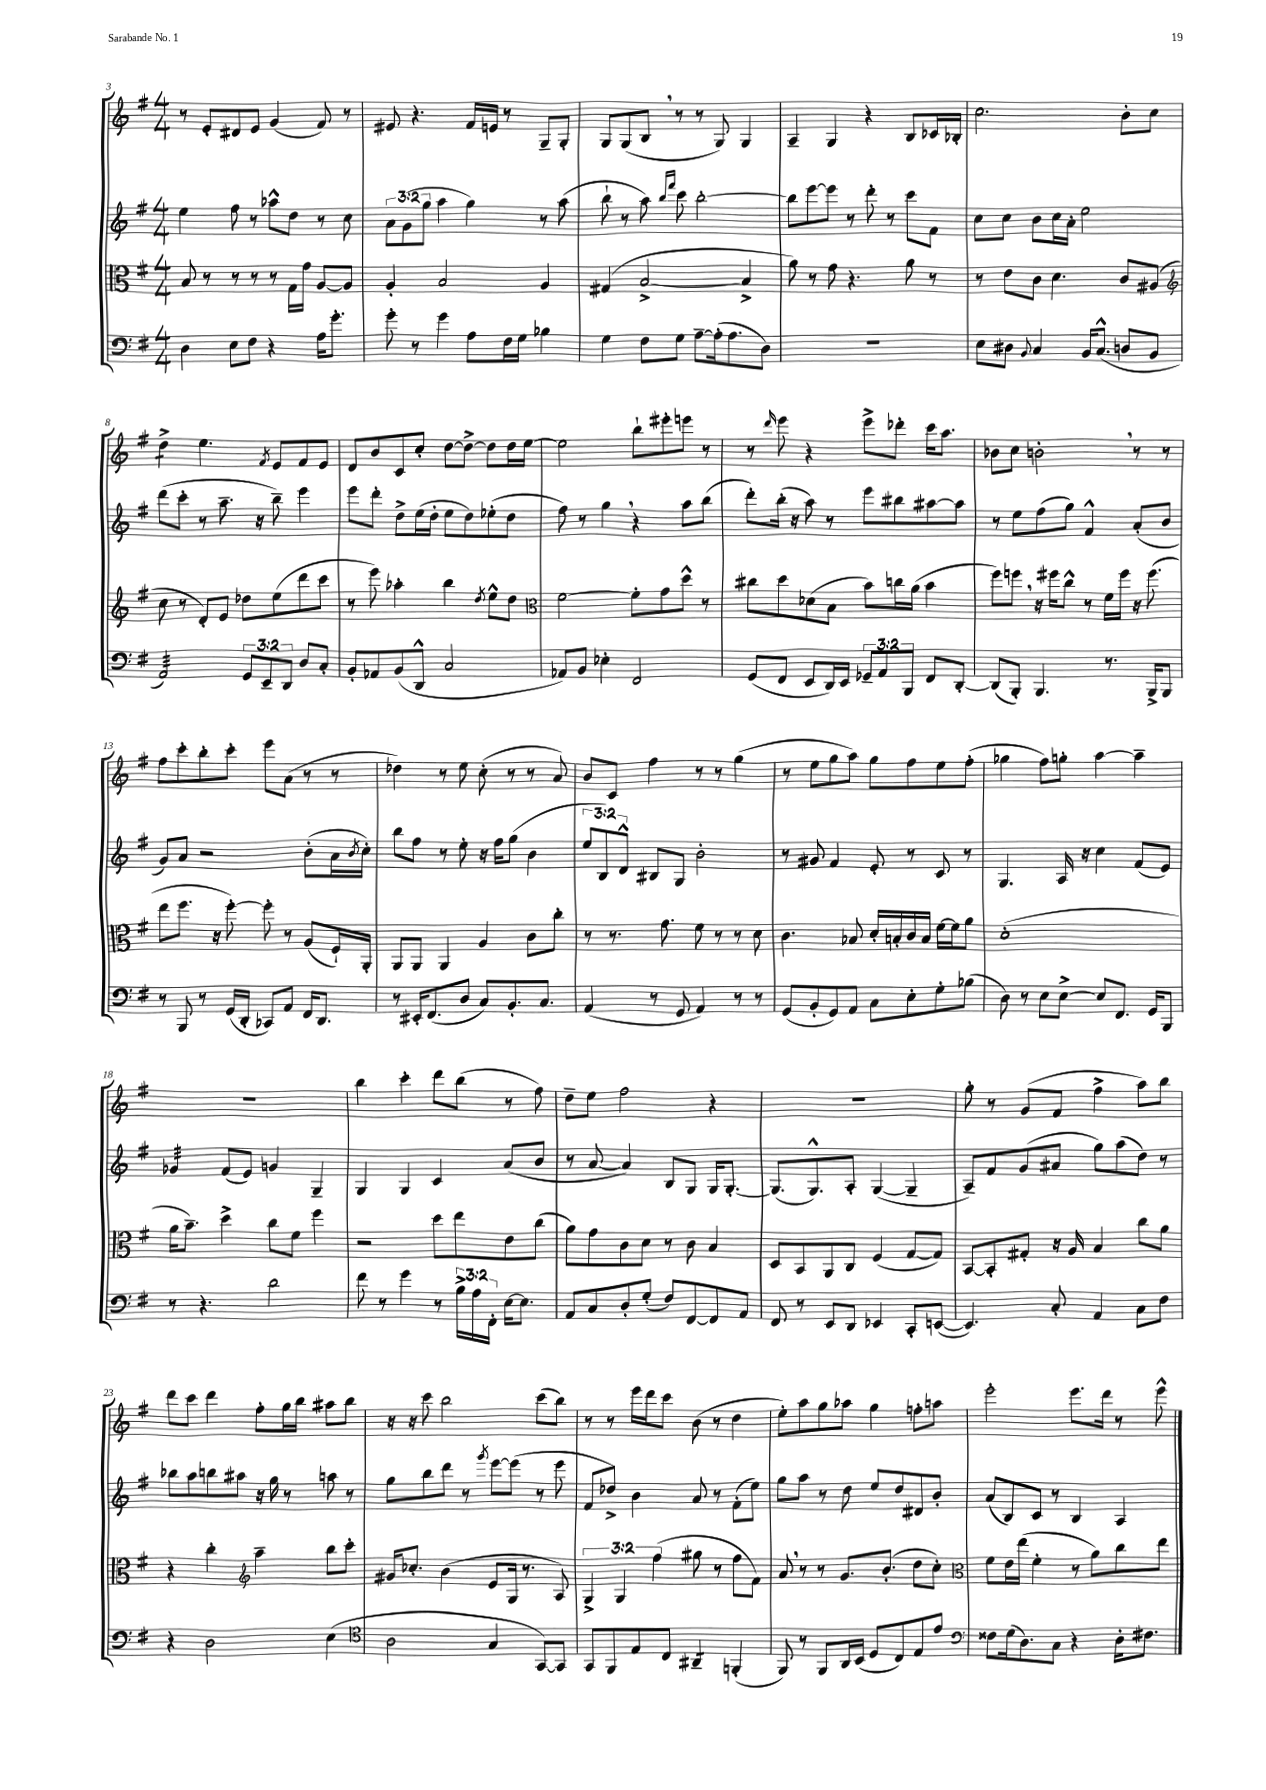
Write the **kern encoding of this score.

**kern	**kern	**kern	**kern
*staff4	*staff3	*staff2	*staff1
*clefF4	*clefC3	*clefG2	*clefG2
*k[f#]	*k[f#]	*k[f#]	*k[f#]
*M4/4	*M4/4	*M4/4	*M4/4
4D	8B	4ee	8r
.	8r	.	8e'
8E	8r	8ff#	8d#
8F#	8r	8r	8e
4r	8r	8aa-^^	(4g
.	16G	8dd	.
.	16g	.	.
16A	[8A	8r	8f#)
8.g'	.	.	.
.	8A]	8cc	8r
=	=	=	=
8g'	4A'	12a	8e#
.	.	(12g	.
8r	.	.	4.r
.	.	12gg	.
4g	2B	4aa	.
8A	.	4gg)	16f#
.	.	.	16e
16F#	.	.	8r
16G	.	.	.
4B-	4A	8r	8G~
.	.	(8aa	8G'
=	=	=	=
4G	(4G#	8bb`	8G
.	.	8r	(8G
8F#	[2B^	8aa)	8B
.	.	16qqbb	.
.	.	16qqfff#	.
8G	.	8ccc	8r
[8A~	.	[2bb'	8r
(16A']	.	.	8G)
8.A	.	.	.
.	4B^]	.	4G
8D)	.	.	.
=	=	=	=
1r	8a)	8bb]	4A~
.	8r	[8eee	.
.	8g	8eee]	4G
.	4.r	8r	.
.	.	8ddd'	4r
.	.	8r	.
.	8a	8ccc	8B
.	8r	8f#	16c-
.	.	.	16B-'
=	=	=	=
8E	8r	8cc	2.cc
8D#	8e	8cc	.
8qqBB	.	.	.
4C	8c	8b	.
.	4.d	16cc	.
.	.	16a'	.
16BB	.	2ee	.
(8.C^^	.	.	.
8D	8c	.	8b'
8BB	(8A#	.	8cc
=	=	=	=
*	*clefG2	*	*
2AA)	8cc	(8ddd	4dd^
.	8r	8ccc'	.
.	8d')	8r	4.ee
.	8e	8.aa~	.
12GG	8dd-	.	.
.	.	16r	.
12EE~	.	.	.
.	.	.	8qf#
.	(8ee	8bb~)	8e
12DD	.	.	.
8D	8ddd	4eee	8f#
8C'	8ccc	.	8e
=	=	=	=
8BB'	8r	8eee	8d
8AA-	8eee)	8ddd'	8b
(8BB	4aa-'	8dd^	8c
8DD^^	.	(16ee	8cc'
.	.	16dd'	.
2C	4bb	8ee	[8dd
.	.	8dd)	8dd^_
.	8qdd	.	.
.	8ee^^	(8ee-'	8dd]
.	8dd	8dd	16dd
.	.	.	[16ee
=	=	=	=
*	*clefC3	*	*
8AA-)	[2f#	8ff#)	2ee]
8BB	.	8r	.
4E-'	.	4gg	.
2FF#	8f#']	4r	8bb`
.	8g	.	8eee#'
.	8dd^^	8aa	8eee
.	8r	(8bb	8r
=	=	=	=
(8GG	8cc#	8ddd')	8r
.	.	.	16qqddd
8FF#	8dd	(16bb'	8eee
.	.	16r	.
8EE	(8d-	8aa)	4r
16DD)	8B	8r	.
16EE	.	.	.
12GG-~	8b)	8eee	8eee^
12AA	.	.	.
.	16cc	8bb#	8ddd-'
12BBB	.	.	.
.	(16a	.	.
8FF#	4b	[8aa#	16ccc
.	.	.	8.aa
[8DD'	.	8aa#]	.
=	=	=	=
(8DD]	8ff#)	8r	8b-
8BBB')	8ff	8ee	8cc
4.BBB	16r	(8ff#	2b'
.	16ff#	.	.
.	8cc^^	8gg)	.
.	8r	4f#^^	.
8.r	16f#	.	.
.	16ff#	.	.
.	16r	(8a'	8r
16BBB^	(8.ff#	.	.
8BBB	.	8b	8r
=	=	=	=
8r	8ee	8g)	8ff#
8BBB	8.ff#	8a	8ccc'
8r	.	2r	8bb'
.	16r	.	.
(16GG	[8ff#')	.	8ccc'
16DD'	.	.	.
8CC-)	8ff#']	.	8eee
8AA	8r	.	(8a
16FF#	(8A	(8b'	8r
8.DD	.	.	.
.	16F#`)	16a	8r
.	.	8qb	.
.	16AA'	16cc')	.
=	=	=	=
8r	8AA	8bb	4dd-)
16EE#'	8AA	8ff#	.
(8.FF#	.	.	.
.	4AA	8r	8r
8D	.	8ee'	8ee
8C)	4A	16r	(8cc'
.	.	16ff#	.
8.BB'	.	(8gg	8r
.	8c	4b	8r
8.C	.	.	.
.	8cc'	.	8a)
=	=	=	=
(4AA	8r	12ee	8b
.	.	12B)	.
.	8.r	.	8c
.	.	12d^^	.
8r	.	8B#	4ff#
.	8.g	.	.
8GG	.	8G	.
4AA)	8f#	2b'	8r
.	8r	.	8r
8r	8r	.	(4gg
8r	8d	.	.
=	=	=	=
(8GG	4.c	8r	8r
8BB'	.	8g#	8ee
8GG)	.	4f#	8gg
8AA	8B-	.	8aa)
8C	16d'	8e'	8gg
.	16B'	.	.
8E'	16c	8r	8ff#
.	16B	.	.
8G'	[16f#	8c	8ee
.	16f#]	.	.
(8B-	8a	8r	(8ff#'
=	=	=	=
8D)	(1d'	4.G	4gg-
8r	.	.	.
8E	.	.	8ff#)
[8E^	.	16A	8gg'
.	.	16r	.
8E]	.	4cc	[4aa
8.FF#	.	.	.
.	.	(8f#	4aa~]
16GG	.	.	.
8BBB	.	8e)	.
=	=	=	=
8r	16a	4g-	1r
.	8.b~)	.	.
4.r	.	.	.
.	4dd^	(8f#	.
.	.	8e)	.
2d	8cc	4g	.
.	8f#	.	.
.	4ff#	4G~	.
=	=	=	=
8f#	2r	4G	4bb
8r	.	.	.
4g	.	4G	4ccc'
8r	8dd	4c	8ddd
24B^	8ee	.	(8bb
24A	.	.	.
24FF#'	.	.	.
[16E	8e	(8a	8r
8.E]	.	.	.
.	(8cc	8b	8ff#)
=	=	=	=
8AA	8a)	8r	8dd~
8C	8g	[8a	8ee
8D'	8c	4a])	2ff#
(8G'	8d	.	.
8F#)	8r	8B	.
[8FF#	8c	8G	.
8FF#]	4B	16G	4r
.	.	[8.G'	.
8AA	.	.	.
=	=	=	=
8FF#	8D	(8.G]	1r
8r	8BB	.	.
.	.	8.G^^)	.
8EE	8AA	.	.
8DD	8C	8A'	.
4EE-	(4F#	([4G	.
8CC'	[8G	4G~]	.
([8EE	8G])	.	.
=	=	=	=
4.EE])	[8BB	8A~)	8gg'
.	8BB']	8f#	8r
.	8G#'	(8g	(8g
8C'	16r	8a#	8f#
.	16A	.	.
4AA	4B	8gg)	4ff#^
.	.	(8aa	.
8C	8cc	8dd)	8aa)
8F#	8a	8r	8bb
=	=	=	=
4r	4r	8bb-	8ddd
.	.	8aa	8ccc
2D	4cc'	8bb	4ddd
.	.	8aa#	.
*	*clefG2	*	*
.	4aa~	16r	8ff#'
.	.	16gg	.
.	.	8r	16gg
.	.	.	16bb
(4E	8bb	8aa	8aa#
.	8ccc'	8r	8bb
=	=	=	=
*clefC4	*	*	*
2A	16g#	8gg	16r
.	8.cc-'	.	16r
.	.	8bb	8ccc
.	(4b	8ddd	2bb
.	.	8r	.
.	.	8qggg	.
4G	8e	[8eee	.
.	16G	(8eee]	.
.	8.r	.	.
[8GG)	.	8r	(8ccc
8GG]	8A)	8eee	8bb)
=	=	=	=
8GG	6G^	8f#	8r
8FF#	.	8dd-^)	8r
.	6G	.	.
8E	.	4b	16eee
.	.	.	16ddd
.	(6ff#	.	.
8C	.	.	8ccc
4AA#~	8gg#	8a	(8b
.	8r	8r	8r
(4FF'	8ff#	(8f#'	4dd
.	8f#)	8ee)	.
=	=	=	=
8FF#)	8a	8gg	8ee')
8r	8r	8aa	8aa
8FF#	8r	8r	8gg
16AA	8.g	8dd	8aa-
(16BB	.	.	.
8D	.	8ee	4gg
.	(8.b'	.	.
8C)	.	8dd	.
8E	8dd	8d#	8ff'
8e	8cc')	8b'	8aa
=	=	=	=
*clefF4	*clefC3	*	*
8F##	8f#	(8a	2eee'
(16G	16e	8B)	.
8.D)	(16ee	.	.
.	4f#'	8c	.
8C	.	8r	.
4r	8r	4B	8.eee
.	8a)	.	.
.	.	.	16ddd
16D'	8cc	4A	8r
8.F#	.	.	.
.	8ee	.	8eee^^
==	==	==	==
*-	*-	*-	*-
